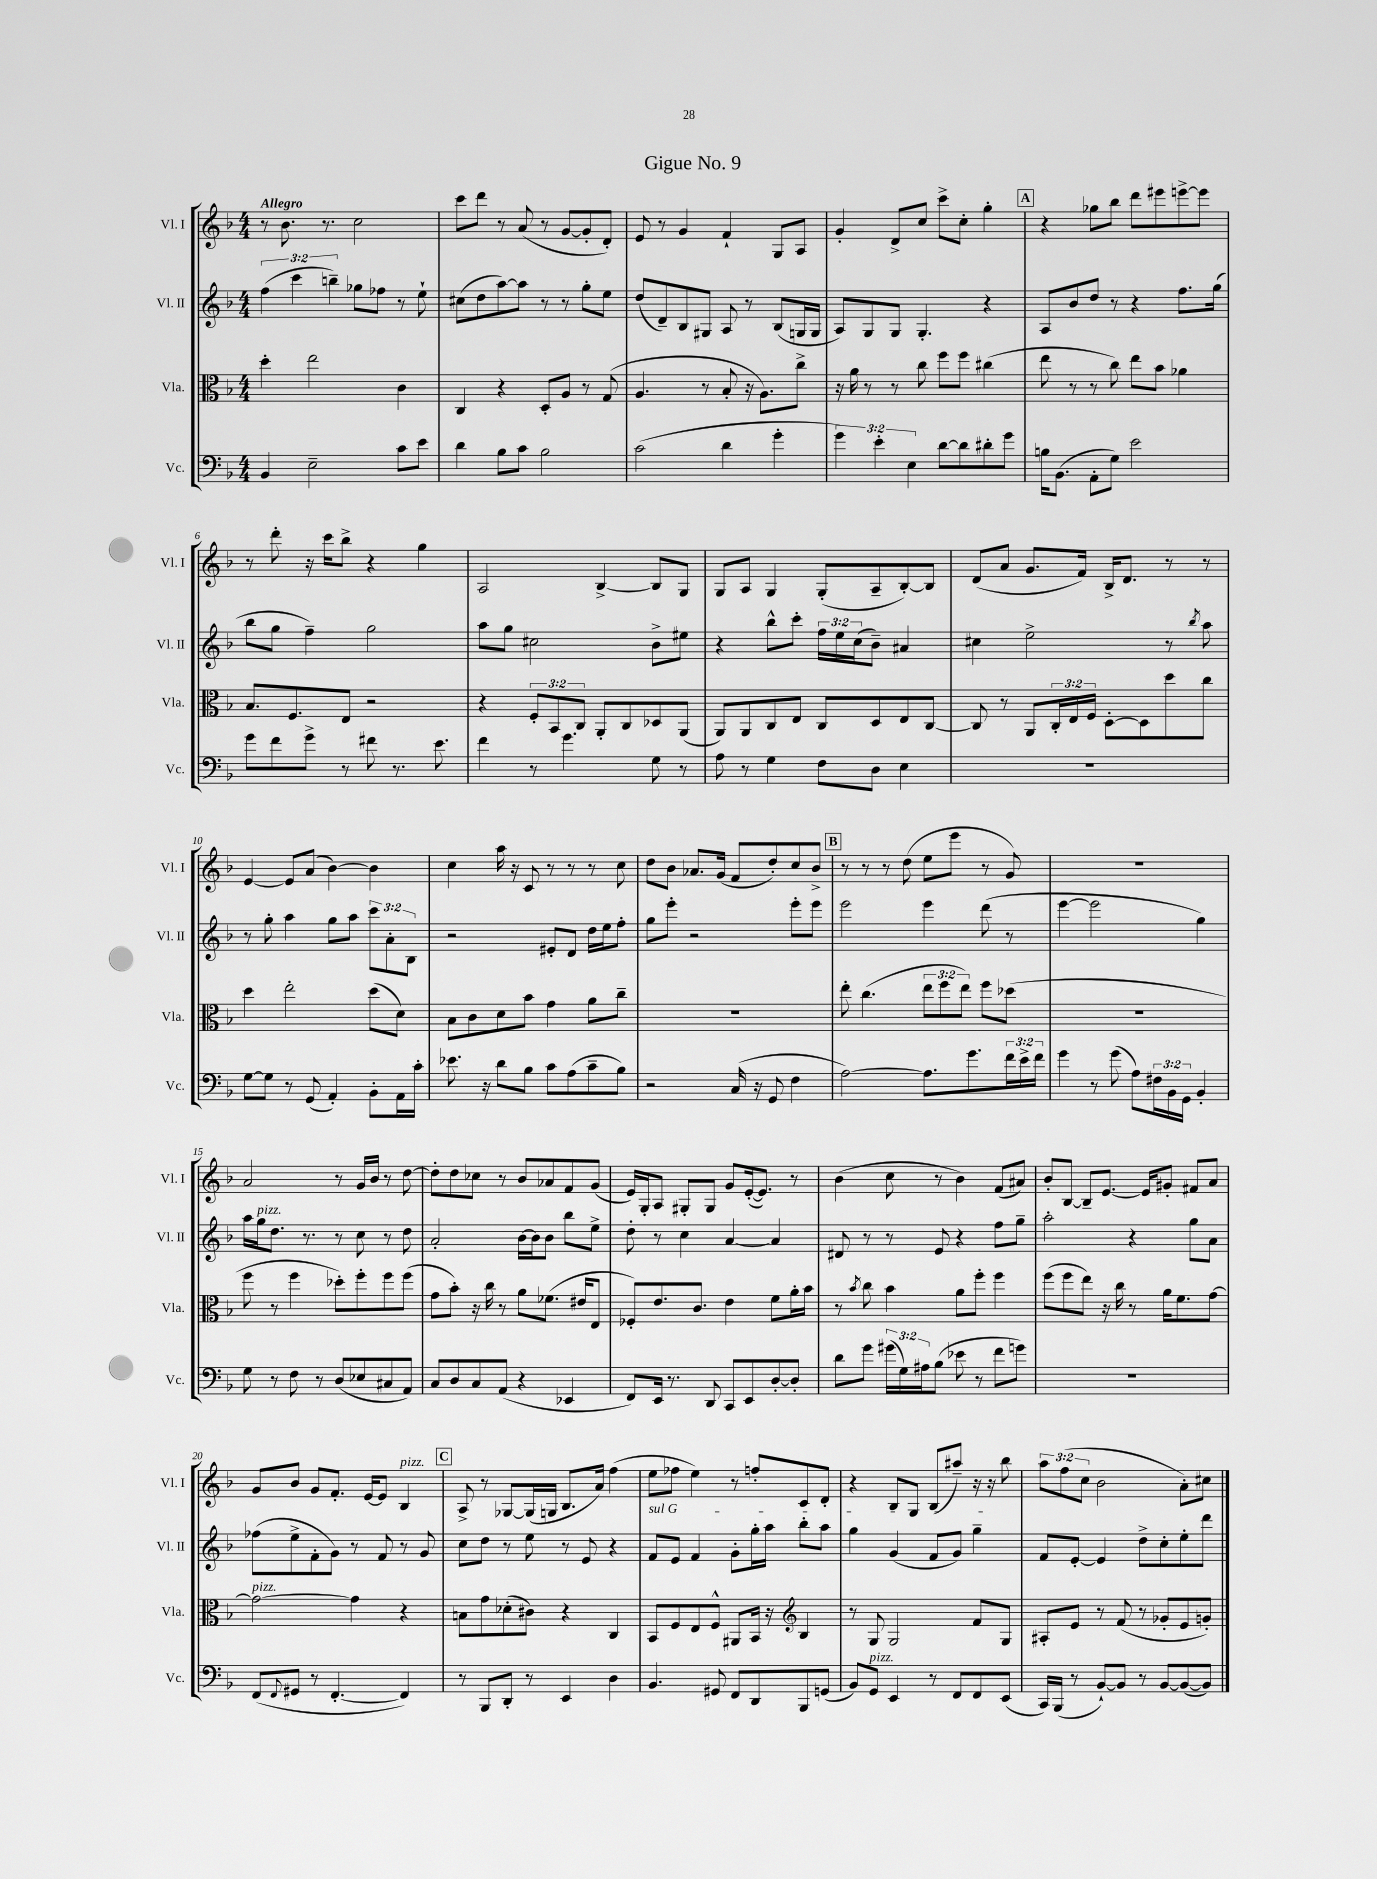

**kern	**kern	**kern	**kern
*part4	*part3	*part2	*part1
*staff4	*staff3	*staff2	*staff1
*I"Vc.	*I"Vla.	*I"Vl. II	*I"Vl. I
*I'Vc.	*I'Vla.	*I'Vl. II	*I'Vl. I
*clefF4	*clefC3	*clefG2	*clefG2
*k[b-]	*k[b-]	*k[b-]	*k[b-]
*M4/4	*M4/4	*M4/4	*M4/4
=1	=1	=1	=1
!	!	!	!LO:TX:a:B:t=Allegro
4BB-/	4dd'\	(6ff\	8r
.	.	.	8.b-\
.	.	6ccc\	.
2E~\	2ee\	.	.
.	.	.	8.r
.	.	6bbn~\)	.
.	.	8gg-X\L	2cc\
.	.	8ff-X\J	.
8c\L	4c\	8r	.
8e\J	.	8ee`\	.
=2	=2	=2	=2
4d\	4C/	(8cc#X\L	8ccc\L
.	.	8dd\	8ddd\J
8B-\L	4r	[8aa\)	8r
8c\J	.	8aa\J]	(8a/
2B-\	8D'/L	8r	8r
.	8A/J	8r	[8g/L
.	8r	8gg'\L	8g'/]
.	(8G/	8ee\J	8d'/J)
=3	=3	=3	=3
(2c\	4.A/	(8dd/L	8e/
.	.	8d~/)	8r
.	.	8B-/	4g/
.	8r	8G#X/J	.
4d\	8B-'/	8A/	4f`/
.	16r	8r	.
.	8.A\L)	.	.
4g'\	.	(8B-/L	8G/L
.	8cc^\J	16Gn/L	8A/J
.	.	16G/JJ	.
=4	=4	=4	=4
6g\)	16r	8A/L)	4g'/
.	16a\	.	.
.	8r	8G/	.
6e'\	.	.	.
.	8r	8G/J	8d^/L
6E\	.	.	.
.	8cc\	4.G'/	8cc/J
[8d\L	8ff\L	.	8ccc^\L
8d\]	8ff\J	.	8cc'\J
8d#X'\	(4cc#X\	4r	4gg'\
8g\J	.	.	.
!!LO:REH:place=s1:t=A
=5	=5	=5	=5
16Bn\KL	8ee\	8A/L	4r
(8.BB-\J	.	.	.
.	8r	8b-/	.
8AA'\L	8r	8dd/J	8gg-X\L
8G\J)	8cc\)	8r	8bb-\J
2e\	8ee\L	4r	8ddd\L
.	8b-\J	.	8eee#X\
.	4a-X\	8.ff\L	[8eeen^\
.	.	.	8eee\J]
.	.	(16gg\Jk	.
!!LO:LB:g=z
=6	=6	=6	=6
8g\L	8.B-/L	8bb-\L	8r
8f\	.	8gg\J	8ddd'\
.	8.F/	.	.
8g^\J	.	4ff~\)	16r
.	.	.	16ccc\KL
8r	8E/J	.	8bb-^\J
8f#X\	2r	2gg\	4r
8.r	.	.	.
.	.	.	4gg\
8.e\	.	.	.
=7	=7	=7	=7
4f\	4r	8aa\L	2A/
.	.	8gg\J	.
8r	12F'/L	2cc#X\	.
.	12BB-/	.	.
4.g\	.	.	.
.	12C/J	.	.
.	8AA'/L	.	[4B-^/
.	8C/	.	.
8G\	8D-X/	8b-^\L	8B-/L]
8r	(8AA/J	8ee#X\J	8G/J
=8	=8	=8	=8
8A\	8AA/L)	4r	8G/L
8r	8AA/	.	8A/J
4G\	8C/	8bb-^^\L	4G/
.	8E/J	8ccc'\J	.
8F\L	8C/L	24ff\LL	(8G'/L
.	.	24ee\	.
.	.	(24cc\J	.
8D\J	8D/	8b-~\J)	8A~/
4E\	8E/	4a#X/	[8B-'/)
.	[8C/J	.	8B-/J]
=9	=9	=9	=9
1r	8C/]	4cc#X\	(8d/L
.	8r	.	8a/J
.	8AA/L	2ee^\	8.g/L
.	24C'/L	.	.
.	24E/	.	.
.	.	.	16f/Jk)
.	24F/JJ	.	.
.	[8D'\L	.	16B-^/KL
.	.	.	8.d/J
.	8D\]	.	.
.	8dd\	8r	8r
.	.	8qbb-/	.
.	8cc\J	8aa\	8r
!!LO:LB:g=z
=10	=10	=10	=10
[8G\L	4dd\	8r	[4e/
8G\J]	.	8gg'\	.
8r	2ee'\	4aa\	8e/L]
(8GG/	.	.	(8a/J
4AA'/)	.	8gg\L	[4b-\)
.	.	8aa\J	.
8BB-'\L	(8dd\L	12ccc\L	4b-\]
.	.	12a'\	.
16AA\L	8d\J)	.	.
.	.	12B-\J	.
16c'\JJ	.	.	.
=11	=11	=11	=11
8.e-X\	8B-\L	2r	4cc\
.	8c\	.	.
16r	.	.	.
8d\L	8d\	.	16aa\
.	.	.	16r
8B-\J	8b-\J	.	8c/
8c\L	4g\	8e#X'/L	8r
(8A\	.	8d/J	8r
8c~\	8a\L	16dd\LL	8r
.	.	16ee\J	.
8B-\J)	8cc~\J	8ff'\J	8cc\
=12	=12	=12	=12
2r	1r	8gg\L	8dd\L
.	.	8eee'\J	8b-\J
.	.	2r	8.a-X/L
.	.	.	(16g/Jk
(16C/	.	.	8f/L
16r	.	.	.
8GG/	.	.	8dd'/)
4F\	.	8eee'\L	8cc/
.	.	8eee\J	8b-^/J
!!LO:REH:place=s1:t=B
=13	=13	=13	=13
[2A\)	8ee'\	2eee\	8r
.	(4.cc\	.	8r
.	.	.	8r
.	.	.	(8dd\
8.A\L]	12ee\L	4eee\	8ee\L
.	12ff\	.	.
.	.	.	8eee\J
.	12ee\J)	.	.
8.g\	.	.	.
.	8ff\L	(8ddd\	8r
24f\L	(8dd-X\J	8r	8g/)
24e^\	.	.	.
24f\JJ	.	.	.
=14	=14	=14	=14
4g\	1r	[4eee\	1r
8r	.	2eee\]	.
(8g\	.	.	.
8A\L)	.	.	.
24F#X\L	.	.	.
24BB-\	.	.	.
24GG\JJ	.	.	.
4BB-'/	.	4gg\)	.
!!LO:LB:g=z
=15	=15	=15	=15
8G\	8ff\	16aa\LL	2a/
!	!	!LO:TX:a:i:t=pizz.	!
.	.	16gg\J	.
8r	8r	8.dd\J	.
8F\	4ff\	.	.
.	.	8.r	.
8r	.	.	.
(8D/L	8dd-X'\L)	8r	8r
8E-X/	8ff'\	8cc\	16g/LL
.	.	.	16b-/JJ
8C#X/	8ff\	8r	8r
8AA/J)	(8ff\J	8dd\	[8dd\
=16	=16	=16	=16
8C/L	8g\L	2a'/	8dd'\L]
8D/	8b-'\J)	.	8dd\
8C/	16r	.	8cc-X\J
.	16cc\	.	.
(8AA/J	8r	.	8r
4r	8a\L	[16b-\LL	8b-/L
.	.	16b-\J]	.
.	(8.f-X\J	8b-\J	8a-X/
4EE-X/	.	8bb-\L	8f/
.	16e#X/KL	.	.
.	8E/J	8ee^\J	(8g/J
=17	=17	=17	=17
8FF/L)	8F-X'/L)	8dd'\	16e/LL)
.	.	.	16G'/J
16EE/Jk	8.e/	8r	8A/J
8.r	.	.	.
.	.	4cc\	8G#X'/L
.	8.c/J	.	.
8DD/	.	.	8G#/J
8CC/L	4e\	[4a/	8g/L
8EE/	.	.	([16e'/k
.	.	.	8.e/J])
[8D'/	8f\L	4a/]	.
8D'/J]	16a'\L	.	8r
.	16b-\JJ	.	.
=18	=18	=18	=18
8d\L	8r	8d#X/	(4b-\
.	8qb-/	.	.
8g\J	8cc\	8r	.
(24g#X\LL	4b-\	8r	8cc\
24G\)	.	.	.
24A#X\J	.	.	.
(8B-\J	.	8e/	8r
8e-X\	8a\L	4r	4b-\)
8r	8ff'\J	.	.
8f\L	4ff\	8ff\L	(8f/L
8gn\J)	.	8gg~\J	8a#X/J)
=19	=19	=19	=19
1r	(8ff\L	2aa'\	8b-'/L
.	8ff\	.	[8B-/J
.	8ee\J)	.	8B-~/L]
.	16r	.	[8.e/J
.	16cc\	.	.
.	8r	4r	.
.	.	.	16e/KL]
.	16a\KL	.	8g#X'/J
.	8.f\	.	.
.	.	8gg\L	8f#X/L
.	[8g\J	8a\J	8a/J
!!LO:LB:g=z
=20	=20	=20	=20
!	!LO:TX:a:i:t=pizz.	!	!
(8FF/L	2g\_	(8ff-X\L	8g/L
8qqFF/	.	.	.
8GG#X/J	.	8ee^\	8b-/J
8r	.	8f'\	8g/L
[4.FF'/	.	8g\J)	8.f'/J
.	4g\]	8r	.
.	.	.	[16e/KL
.	.	8f/	8e/J]
!	!	!	!LO:TX:a:i:t=pizz.
4FF/])	4r	8r	4B-/
.	.	8g/	.
!!LO:REH:place=s1:t=C
=21	=21	=21	=21
8r	8Bn\L	8cc\L	8A^/
8BBB-/L	8g\	8dd\J	8r
8DD'/J	(8d-X'\	8r	[8G-X/L
8r	8c#X\J)	8ee\	(16G-/L]
.	.	.	16Gn/JJ
4EE/	4r	8r	8.B-/L
.	.	8e/	.
.	.	.	16a/Jk)
4D\	4C/	4r	(4ff\
=22	=22	=22	=22
!	!	!LO:TX:a:i:t=sul G	!
4.BB-/	8BB-/L	8f/L	8ee\L
.	8F/	8e/J	8ff-X\J
.	8E/	4f/	4ee\)
8GG#X/	8F^^/J	.	.
8FF/L	8AA#X/L	8g'\L	8r
8DD/	16BB-/Jk	16gg'\L	8ffn'/L
.	16r	16aa\JJ	.
*	*clefG2	*	*
8BBB-/	4B-/	8bb-'\L	8c/
(8GGn/J	.	8aa\J	8d'/J
=23	=23	=23	=23
8BB-/L)	8r	4gg\	4r
!LO:TX:a:i:t=pizz.	!	!	!
8GG/J	8G/	.	.
4EE/	2G/	(4g/	8B-/L
.	.	.	8G/J
8r	.	8f/L	(8B-/L
8FF/L	.	8g/J)	8aa#X~/J)
8FF/	8f/L	4gg~\	16r
.	.	.	16r
(8EE/J	8G/J	.	8bb-\
=24	=24	=24	=24
16CC/LL)	8A#X'/L	8f/L	12aa\L
(16BBB-/JJ	.	.	.
.	.	.	(12ff\
8r	8e/J	[8e'/J	.
.	.	.	12cc\J
[8BB-`/L)	8r	4e/]	2b-\
8BB-/J]	(8f/	.	.
8r	8r	8dd^\L	.
[8BB-/L	8g-X'/L	8cc'\	.
(8BB-/_	8e/	8ee'\	8a'\L)
8BB-/J])	8gn'/J)	8ddd\J	8cc#X\J
==	==	==	==
*-	*-	*-	*-
